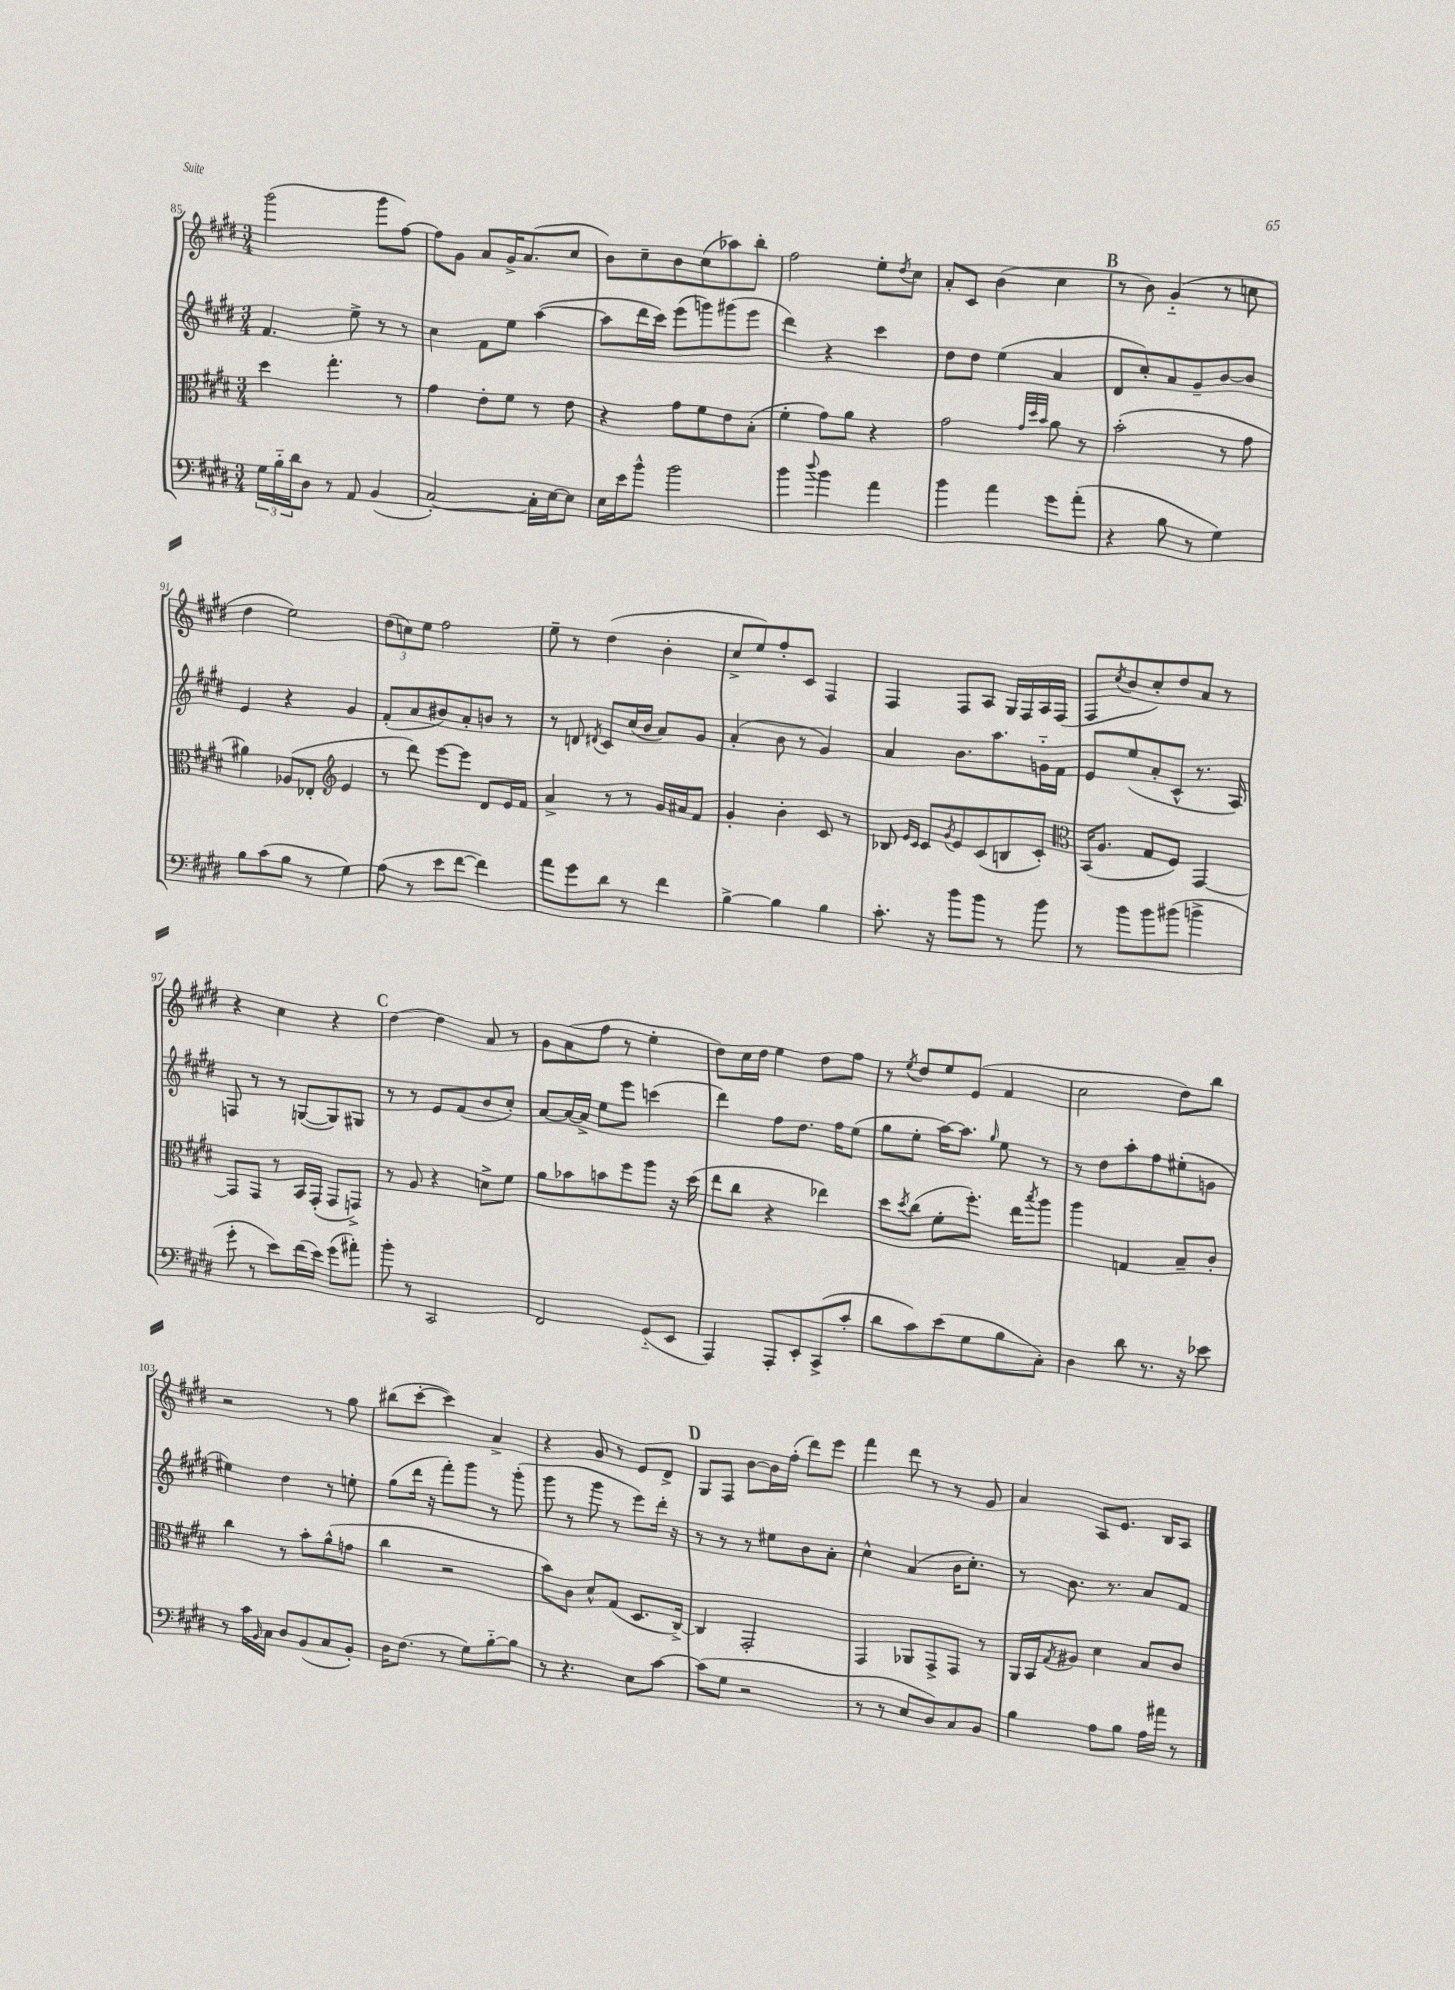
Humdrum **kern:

**kern	**kern	**kern	**kern
*staff4	*staff3	*staff2	*staff1
*clefF4	*clefC3	*clefG2	*clefG2
*k[f#c#g#d#]	*k[f#c#g#d#]	*k[f#c#g#d#]	*k[f#c#g#d#]
*M3/4	*M3/4	*M3/4	*M3/4
24G#	4dd#	4.f#	(2ggg#
24B'~	.	.	.
24d#	.	.	.
8D#	.	.	.
8r	4.gg#'	.	.
8AA	.	8ee^	.
(4BB	.	8r	8ggg#
.	8r	8r	[8ff#)
=	=	=	=
[2C#')	4g#	4cc#	8ff#]
.	.	.	8g#
.	8e'	8f#	8a
.	8f#	8ee	16g#^
.	.	.	(8.a
16C#']	8r	([4aa	.
[16E	.	.	.
8E]	8e	.	8cc#
=	=	=	=
16E	4r	8aa]	8b)
16e	.	.	.
8b^^	.	16ddd#	8cc#~
.	.	16ccc#)	.
2b	8g#	(8eee	8b
.	8f#	8ggg)	(8cc#
.	8e	(8ggg#	8aa-)
.	(8B'	8eee	8bb'
=	=	=	=
4b	4f#'	4ddd#)	2ff#
8qqdd#	.	.	.
4b	8g#)	4r	.
.	8a	.	.
4a	4r	4ccc#	8ee'
.	.	.	8qdd#
.	.	.	8cc#
=	=	=	=
4b	2g#	8dd#	8a'
.	.	8dd#	8c#
4a	.	(4ee	(4b
.	32qqg#	.	.
.	32qqdd#	.	.
.	32qqb	.	.
8g#	8a	4a	4cc#
(8a'	8r	.	.
=	=	=	=
4r	(2b'	8d#	8r
.	.	8cc#')	8b)
8B	.	8a	(4g#'~
8r	.	8g#~	.
4G#)	8r	[8b	8r
.	8g#	8b]	8cc
=	=	=	=
8B	4a#)	4e	4dd#
(8c#	.	.	.
8B	(8A-	4r	2ee)
8r	8E-'	.	.
*	*clefG2	*	*
4G#)	4e	4g#	.
=	=	=	=
(8A	8r	(8f#'	(12dd#
.	.	.	12cc)
8r	8ddd#)	8a	.
.	.	.	12ee
8e	[8eee	8b#)	2ff#
[8f#	8eee]	8a'	.
4f#])	8d#	8b	.
.	16e	8r	.
.	16f#	.	.
=	=	=	=
8a	4a^	8r	8ee~
8g#	.	8d	8r
.	.	8qd#	.
8d#	8r	8c#	(4dd#
8r	8r	(16cc#	.
.	.	16b	.
4f#	16g#	8a)	4b'
.	16a#	.	.
.	8f#	8g#	.
=	=	=	=
[4B^	4g#'	(4a'	8cc#^
.	.	.	8ee)
4B]	4b'	8b	8ff#'
.	.	8r	8c#
4B	8c#	4g#)	4F#
.	8r	.	.
=	=	=	=
8.c#'	8B-	4a	4F#
.	16qqe	.	.
.	16qqc#	.	.
.	8c#	.	.
16r	.	.	.
.	8qg#	.	.
8b	8e	8.b	8F#
8b	(8c#	.	8A
.	.	8.aa	.
8r	8B	.	16G#
.	.	.	16F#
8b	8c#')	16g'~	16A
.	.	16f#	(16F#
=	=	=	=
*	*clefC3	*	*
8r	(16BB	8e	8F#
.	8.A	.	.
.	.	.	8qcc#
8b	.	(8ee	8b
8b	8G#	8a'	8cc#')
(8b#	8F#)	8c#^^	8dd#
4b^	[4GG#	8.r	8a
.	.	.	8r
.	.	16A)	.
=	=	=	=
8g#'	8GG#]	8F	4r
8r	8GG#	8r	.
8e)	8r	8r	4cc#
(16f#	16BB	([8G	.
16e)	(16GG#'	.	.
(8g#	8GG#	8G])	4r
8a#')	8GG^)	8G#	.
=	=	=	=
8b'	8r	8r	[4dd#
8r	8A	8r	.
2CC#	4r	8e	4dd#]
.	.	(8f#	.
.	8d^	8b	8a
.	8f#	8cc#')	8r
=	=	=	=
2FF#	8a	[8a	8g#
.	8b-	16a_	(8a
.	.	16a^]	.
.	8b	8ee	8ff#
.	8ff#	8eee	8r
(8GG#'~	8aa	(4ccc	4ee'
8EE	16r	.	.
.	(16dd#	.	.
=	=	=	=
4AAA)	8ee	4ddd#)	8dd#)
.	8cc#	.	16cc#
.	.	.	16dd#
8AAA'	4r	8ff#	4ee
8EE'	.	8.dd#	.
(8CC#^	4ee-)	.	8dd#
.	.	16ff#	.
8c#'	.	(8ee	8ff#
=	=	=	=
8d#	8dd#	8gg#	8r
.	8qdd#	.	8qee
8c#)	(8cc#	8ee'	8dd#
(8e	8f#'	[16aa)	8ee
.	.	8.aa]	.
8G#	8.ff#')	.	(8e
.	.	16qqgg#	.
8B	.	8ee	4f#
.	16ee	.	.
.	8qbb	.	.
8C#')	8aa	8r	.
=	=	=	=
4D#	4aa	8r	2cc#
.	.	8dd#	.
8d#	4G	8aa'	.
8.r	.	8ff#	.
.	8B~	(8ee#'	8dd#)
16r	.	.	.
8e-	8c#'	8g	8bb
=	=	=	=
8r	4cc#	4ee#)	2r
16c#	.	.	.
16qqBB	.	.	.
16C#	.	.	.
8D#	8r	4dd#	.
(8BB	8b'	.	.
8C#	(8a^^	8r	8r
8BB')	8g	8ee'	8gg#
=	=	=	=
16D#	4cc#	(8gg#	(8bb#
(8.F#	.	.	.
.	.	16ddd#	[8ccc#'
.	.	16r	.
8r	2r	8fff#')	4ccc#])
8G#)	.	8ggg#	.
[8B'~	.	8r	4a^
8B]	.	(8ggg#'	.
=	=	=	=
8r	8b)	8ggg#	4r
4.r	8c#	8r	.
.	8d#^^	8ggg#	8g#
.	(8G#	8r	8r
8E	8.D#	8eee)	8e
[8c#	.	16ddd#'	8d#^
.	[16C#^)	16r	.
=	=	=	=
(8c#]	4C#]	8r	8G#
8G#	.	8r	8F#
2r	2GG#'	8r	[8b
.	.	8ee#	16b]
.	.	.	(16ff#'
.	.	8b	8ddd#)
.	.	8a'	8eee
=	=	=	=
8r	4GG#	4cc#^^	4fff#
8r	.	.	.
8E	8AA-	(4a	8ddd#
8D#)	8GG#^	.	8r
8C#	8GG#	16b	8r
.	.	8.cc#')	.
8BB	8r	.	8g#
=	=	=	=
4B	16AA	8r	4a
.	16BB	.	.
.	8qG#	.	.
.	8A#	8.b	.
8A	4d#	.	8A
.	.	8.r	.
8B	.	.	8.e
16A	8B	8a	.
16a#	.	.	16B
8r	8c#	8f#	8A
==	==	==	==
*-	*-	*-	*-
